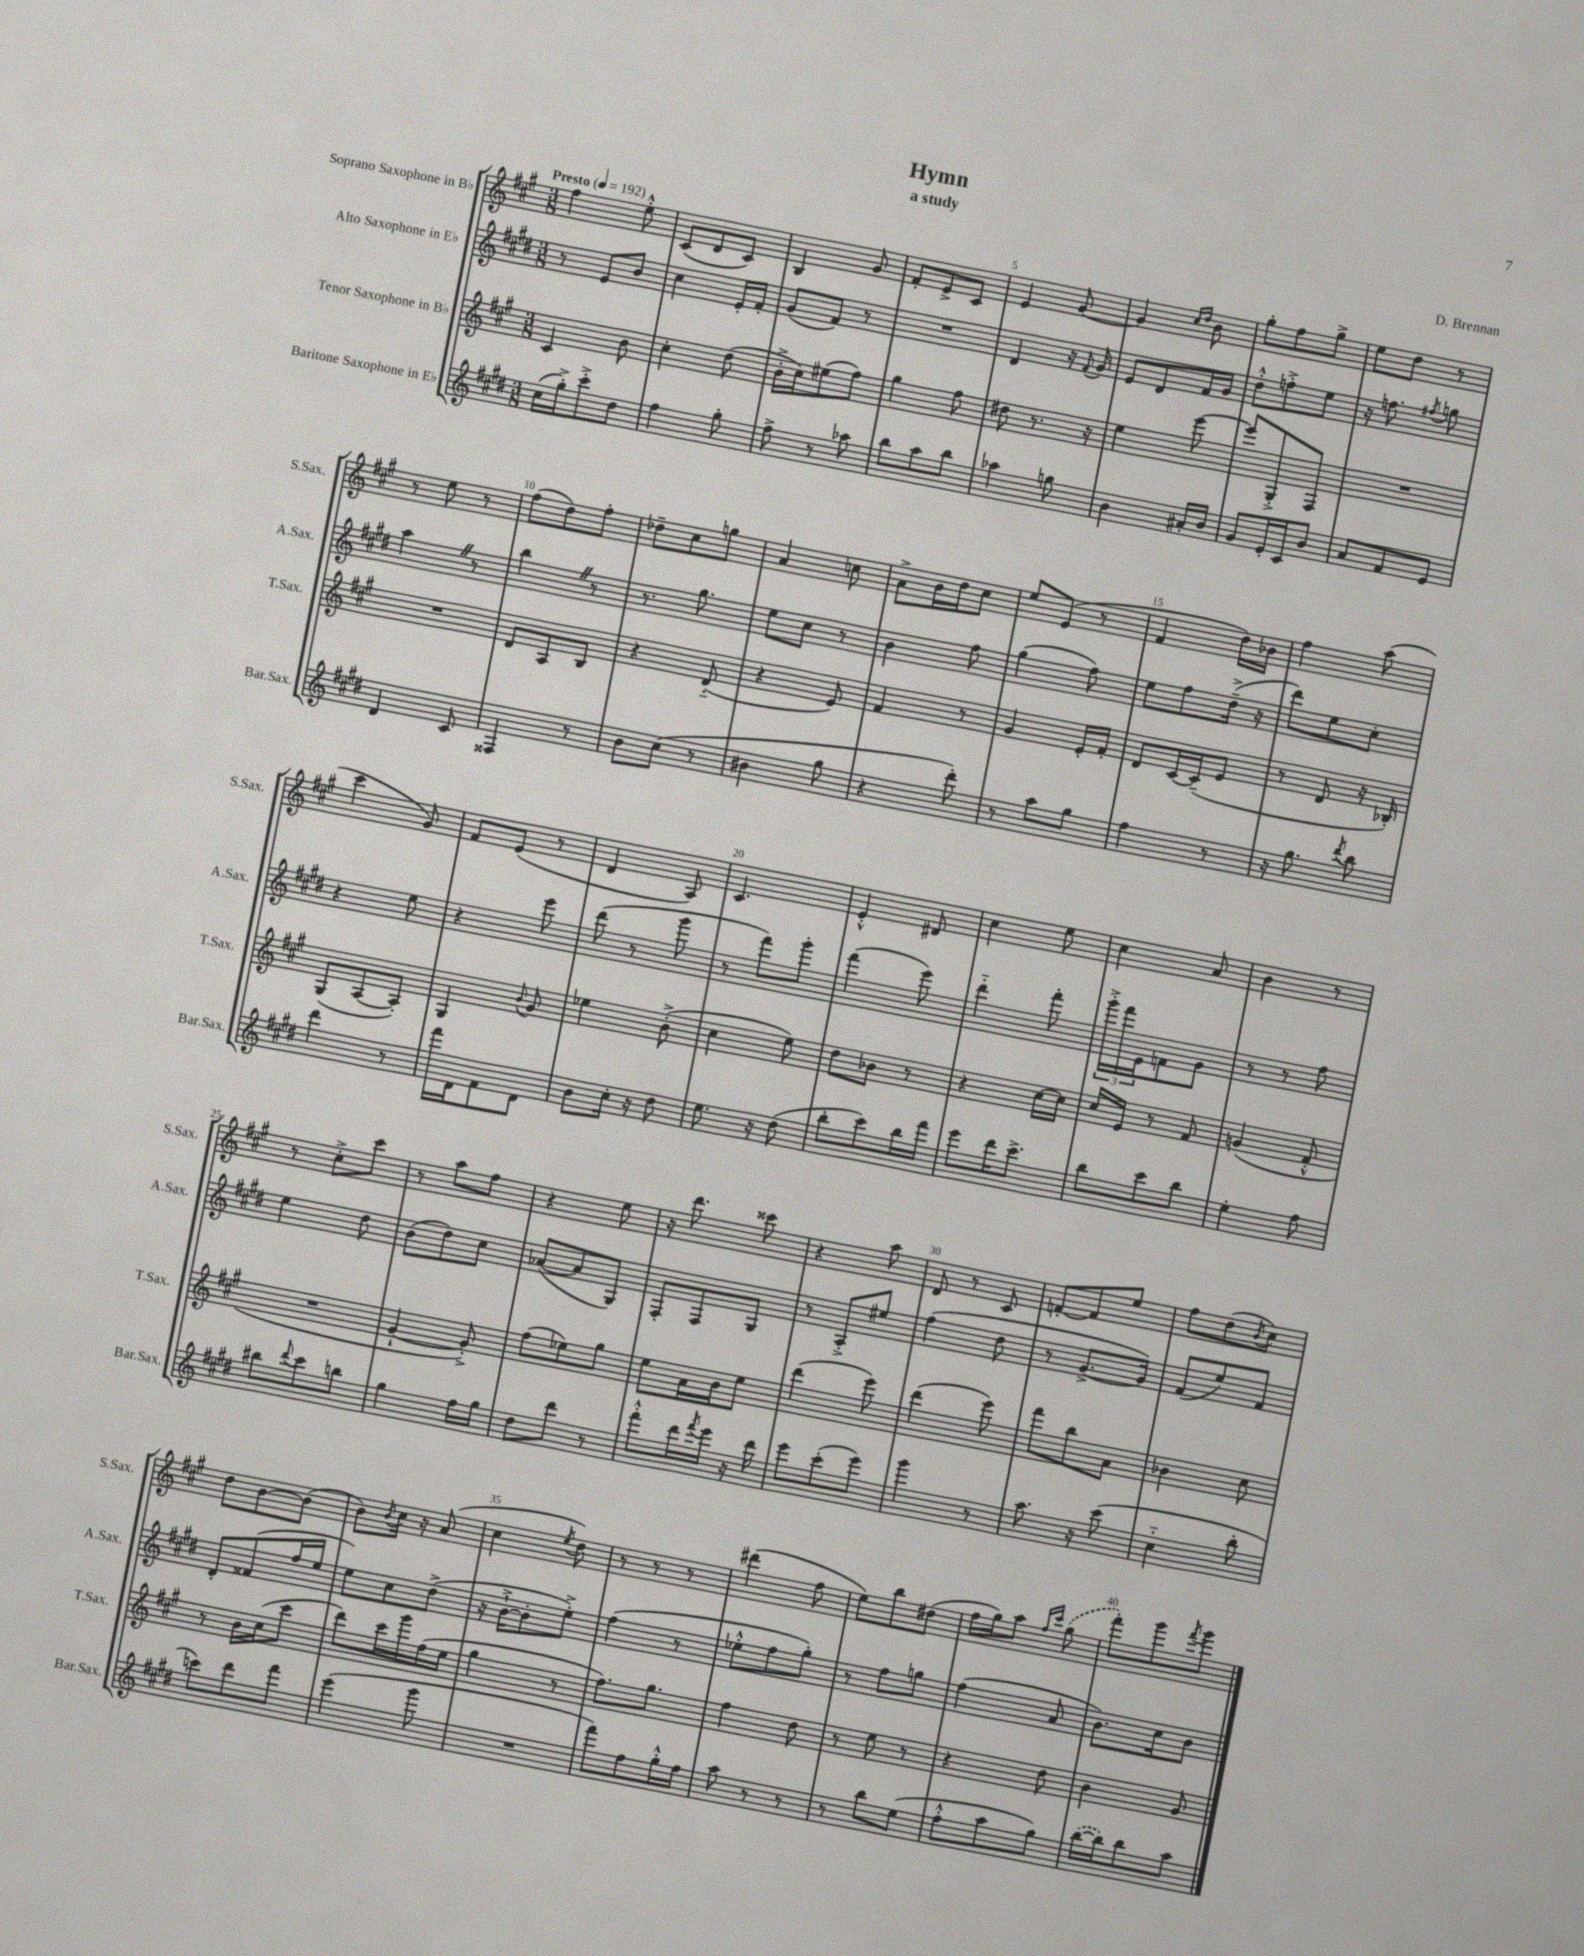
\header { title = "Hymn" composer = "D. Brennan" subtitle = "a study" }
<<
\new StaffGroup <<
\new Staff = "s0" \with { instrumentName = "Soprano Saxophone in Bb" shortInstrumentName = "S.Sax." } {
    \clef treble \key a \major \numericTimeSignature \time 3/8 \tempo "Presto" 4 = 192
    fis''4 e''8-.-^ |
    cis'8( d'8 cis'8) |
    b4 gis'8 |
    fis'8-. e'8-> cis'8 |
    e'4 gis'8~ |
    gis'4 \grace { cis''16 d''16 } b'8 |
    gis''8-. fis''8 gis''8-> |
    e''8 d''8 r8 |
    r8 e''8 r8 |
    fis''8( d''8) fis''8-. |
    des''8-- cis''8 g''8 |
    a'4 c''8 |
    a'8-> b'16 d''16 cis''8 |
    e''8 e'8( r8 |
    fis'4 d''16) bes'16 |
    fis''4 a''8( |
    cis'''4 gis'8) |
    fis'8 e'8( r8 |
    d'4 a8) |
    cis'4. |
    e'4-.-^ dis'8 |
    cis''4 e''8 |
    cis''4 a'8 |
    b'4 r8 |
    r8 cis''8-.-> cis'''8 |
    r8 a''8 fis''8 |
    r4 e''8 |
    r16 d'''8. cisis'''8 |
    r4 a''8 |
    d'8 r8 cis'8 |
    f'8~-. f'8 e''8 |
    fis''8 d''8( \acciaccatura { b'8 } cis''8) |
    d''8 b'8~ b'8( |
    b'8) \acciaccatura { b'8 } cis''16 r16 a'8( |
    cis''4 \acciaccatura { e''8 } d''8) |
    r8 r8 r8 |
    dis'''4( fis''8 |
    e''8) b''8 dis''8( |
    fis''16 gis''16) a''8 \grace { fis''16 cis'''16 } \once \slurDashed gis''8( |
    fis'''8-.) gis'''8 \acciaccatura { fis'''8 } gis'''8 \bar "|." |
}
\new Staff = "s1" \with { instrumentName = "Alto Saxophone in Eb" shortInstrumentName = "A.Sax." } {
    \clef treble \key e \major \numericTimeSignature \time 3/8
    r8 e'8 b'8 |
    cis''4 e'16-. fis'16-. |
    gis'8( fis'8) r8 |
    R4. |
    dis'4 r16 \appoggiatura { fis'8 } gis'16 |
    e'8 dis'8 fis'16 gis'16 |
    dis''8-.-^ f''8-.-> e''8 |
    r16 f''8. \acciaccatura { fis''8 } g''8 |
    a''4 \once \override BreathingSign.text = \markup { \musicglyph "scripts.caesura.straight" } \breathe r8 |
    b''4 \once \override BreathingSign.text = \markup { \musicglyph "scripts.caesura.straight" } \breathe r8 |
    r8. gis''8. |
    e''8 cis''8 r8 |
    b'4 fis''8 |
    gis''4( fis''8) |
    e''8 fis''8 dis''16--->( r16 |
    dis'''8) e''8 cis''8-. |
    r4 e''8 |
    r4 e'''8 |
    dis'''8( r8 gis'''8 |
    r8 fis'''8) gis'''8-. |
    fis'''4( e'''8) |
    dis'''4-_ fis'''8-. |
    \tuplet 3/2 { gis'''16-.-> fis'''16 e'16 } f'8 gis'8 |
    r8 r8 fis''8 |
    e''4 dis''8 |
    b'8( dis''8) cis''8 |
    aes'8~( aes'8 gis8) |
    fis8-. fis8 gis8 |
    r8 a8-.-> eis''8 |
    fis''4( dis''8 |
    r8 gis'8.~-> gis'16) |
    fis'8( e''8) fis'8 |
    dis'8-. fisis'8( fis''16 e''16 |
    e''8) cis''8 dis''8->( |
    r16 b'16~-!-> b'8-. e''8-.->) |
    fis''4( r8 |
    ees''8-.-^ fis''8 gis''8-.) |
    r8 fis''8 g''8 |
    fis''4( a'8 |
    b'8.) cis''16 b'8 \bar "|." |
}
\new Staff = "s2" \with { instrumentName = "Tenor Saxophone in Bb" shortInstrumentName = "T.Sax." } {
    \clef treble \key a \major \numericTimeSignature \time 3/8
    cis'4 b'8 |
    cis''4-. d''8( |
    b'16-.-> cis''16) eis''8( fis''8) |
    gis''4 fis''8 |
    dis''8 r8. r16 |
    e''4 e'''8~ |
    e'''8 gis8-.-> fis8 |
    R4. |
    R4. |
    d'8 a8 b8 |
    r4 d'8-_( |
    r4 e'8) |
    fis'4 r8 |
    gis'4 e'16-. fis'16-. |
    d'8 cis'16~ cis'16--( e'8 |
    r8 d'8 r16 bes16-.) |
    gis8( a8~ a8-.) |
    gis4 \appoggiatura { b'8 } gis'8 |
    ees''4 b'8-.->( |
    cis''4 e''8) |
    d''8 bes'8 r8 |
    r4 cis''16~ cis''16 |
    cis''16 e'16 r8 fis'8 |
    g'4( fis'8-.-^ |
    R4. |
    gis'4~-! gis'8-.->) |
    fis''8( ees''8) gis''8 |
    e''8 a'16 b'16 e''8 |
    d'''4( e'''8) |
    d'''4( e'''8) |
    fis'''8 b''8 a'8 |
    bes'4 cis''8 |
    r8 b'16 cis''16( cis'''8 |
    d'''8) cis'''16 gis'''16 fis''16( e''16 |
    gis''4 r8 |
    fis''8.) gis''8. |
    fis''4 d''8 |
    r8 e''8 r8 |
    r4 d''8 |
    b'4 gis'8 \bar "|." |
}
\new Staff = "s3" \with { instrumentName = "Baritone Saxophone in Eb" shortInstrumentName = "Bar.Sax." } {
    \clef treble \key e \major \numericTimeSignature \time 3/8
    cis''16( gis''16-.->) cis'''8-.-> dis''8 |
    fis''4 gis''8-. |
    fis''8-> r8 aes''8 |
    b''8 a''8 b''8 |
    aes''4 g''8 |
    b'4 ais'16-. b'16 |
    gis'8 e'16-. cis'16 b'8 |
    a'8 fis'8 e'8 |
    dis'4 cis'8 |
    fisis4 r8 |
    b'8 cis''8( r8 |
    bis'4 gis''8 |
    r4 dis'''8-.) |
    r8 a''8 gis''8 |
    fis''4 r8 |
    r16 gis''8. \acciaccatura { dis'''8 } b''8 |
    dis'''4 r8 |
    fis'''16 dis'16 fis'8 dis'8 |
    b'8 cis''16-. r16 dis''8 |
    e''8. r16 dis''8( |
    b''8-. cis'''8) b''16 fis'''16 |
    e'''8 dis'''16 cis'''8.-> |
    b''8 cis'''8 b''8 |
    e''4-. fis''8 |
    bis''8 \appoggiatura { dis'''8 } cis'''8 b''8 |
    gis''4 fis''16 gis''16 |
    dis''8 dis'''8 r8 |
    fis'''8-.-^ dis'''16 \acciaccatura { fis'''8 } e'''16 r16 dis'''16 |
    e'''8 cis'''8-.( e'''8) |
    gis'''4 r8 |
    a''8. r16 cis'''8( |
    cis''4-_ b''8-. |
    c'''8) dis'''8 fis'''8 |
    e'''4( gis'''8 |
    R4. |
    fis'''8) fis''8 gis''16-.-^ fis''16 |
    a''8 r8 r8 |
    r8 b''8 e''8( |
    fis''8-.-^ a''8 gis''8) |
    \once \slurDashed b''16~( b''16) b''8 a''8 \bar "|." |
}
>>
>>
\layout { \context { \Score \override BarNumber.break-visibility = ##(#f #t #t) barNumberVisibility = #(every-nth-bar-number-visible 5) } }
